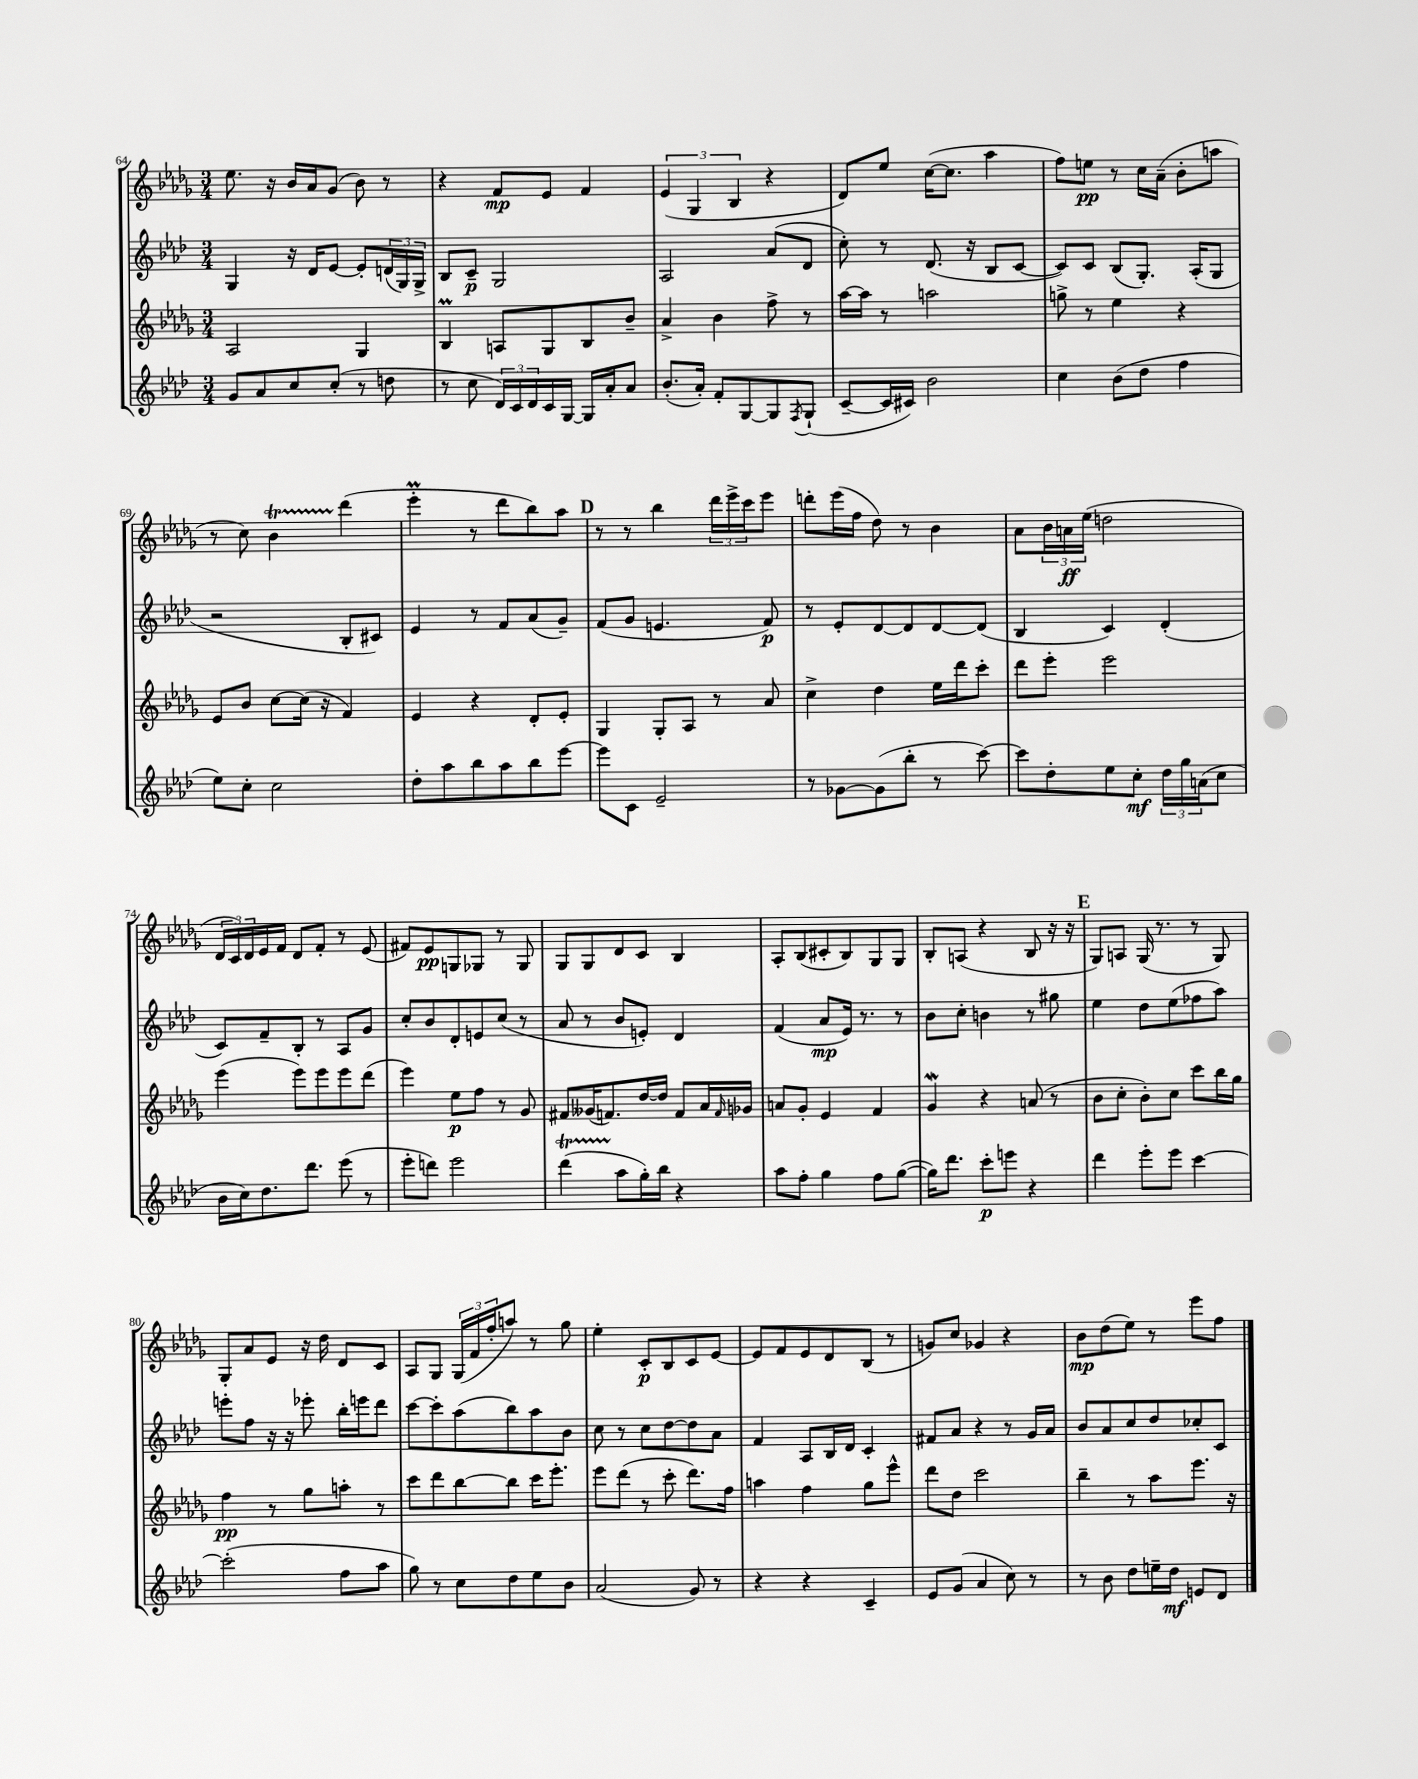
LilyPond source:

<<
\new StaffGroup <<
\new Staff = "s0" {
    \clef treble \key des \major \numericTimeSignature \time 3/4
    ees''8. r16 bes'16 aes'16 ges'8( bes'8) r8 |
    r4 f'8\mp ees'8 f'4 |
    \tuplet 3/2 { ees'4( ges4 bes4 } r4 |
    des'8) ees''8 c''16~( c''8. aes''4 |
    f''8) e''8\pp r8 c''16 aes'16--( bes'8-. a''8 |
    r8 c''8) bes'4\startTrillSpan des'''4\stopTrillSpan( |
    ees'''4-.\prall r8 des'''8 bes''8) aes''8 |
    \mark \markup { \bold "D" } r8 r8 bes''4 \tuplet 3/2 { des'''16 ees'''16-> c'''16 } ees'''8 |
    d'''8-. ees'''16( f''16 des''8) r8 bes'4 |
    aes'8 \tuplet 3/2 { bes'16 a'16\ff ees''16( } d''2 |
    \tuplet 3/2 { des'16 c'16) des'16 } ees'16 f'16 des'8 f'8-. r8 ees'8( |
    fis'8) ees'8\pp g8 ges8 r8 ges8 |
    ges8 ges8 des'8 c'8 bes4 |
    aes8-. bes8( cis'8-. bes8) ges8 ges8 |
    bes8-. a8( r4 bes8 r16 r16 |
    \mark \markup { \bold "E" } ges8) a8 ges16( r8. r8 ges8) |
    ges8-. aes'8 ees'8 r16 des''16 des'8 c'8 |
    aes8 ges8 \tuplet 3/2 { ges16( f'16 f''16-. } a''8) r8 ges''8 |
    ees''4-. c'8-.\p bes8 c'8 ees'8~ |
    ees'8 f'8 ees'8 des'8 bes8( r8 |
    g'8) c''8 ges'4 r4 |
    bes'8\mp des''8( ees''8) r8 ees'''8 f''8 \bar "|." |
}
\new Staff = "s1" {
    \clef treble \key aes \major \numericTimeSignature \time 3/4
    g4 r16 des'16 ees'8~ ees'8-. \tuplet 3/2 { d'16( g16) g16-> } |
    bes8 c'8--\p g2 |
    aes2 aes'8( des'8 |
    c''8-.) r8 des'8.( r16 bes8 c'8~ |
    c'8) c'8 bes8( g8.-.) aes16-.( g8 |
    r2 bes8-. cis'8) |
    ees'4 r8 f'8 aes'8( g'8--) |
    \mark \markup { \bold "D" } f'8( g'8 e'4. f'8\p) |
    r8 ees'8-. des'8~ des'8 des'8~ des'8( |
    bes4 c'4) des'4-.( |
    c'8) f'8-- bes8-. r8 aes8 g'8 |
    c''8-. bes'8 des'8-. e'8 c''8( r8 |
    aes'8 r8 bes'8 e'8-.) des'4 |
    f'4( aes'8\mp ees'16) r8. r8 |
    bes'8 c''8-. b'4 r8 gis''8 |
    \mark \markup { \bold "E" } ees''4 des''8 ees''8( fes''8 aes''8) |
    e'''8-. f''8 r16 r16 ees'''8-. bes''16-. e'''16 des'''8 |
    c'''8~ c'''8-. aes''8( bes''8) aes''8 bes'8 |
    c''8 r8 c''8 des''8~ des''8 aes'8 |
    f'4 aes8 bes16 des'16 c'4-. |
    fis'8 aes'8 r4 r8 g'16 aes'16 |
    bes'8 aes'8 c''8 des''8 ces''8-. c'8 \bar "|." |
}
\new Staff = "s2" {
    \clef treble \key des \major \numericTimeSignature \time 3/4
    aes2 ges4 |
    bes4\prall a8 ges8 bes8 bes'8-- |
    aes'4-> bes'4 f''8-> r8 |
    aes''16~ aes''16 r8 a''2 |
    g''8-> r8 ees''4 r4 |
    ees'8 bes'8 c''8~ c''16( r16 f'4) |
    ees'4 r4 des'8-. ees'8-. |
    \mark \markup { \bold "D" } ges4 ges8-. aes8 r8 aes'8 |
    c''4-> des''4 ees''16 des'''16 c'''8-. |
    des'''8 ees'''8-. ees'''2 |
    ees'''4( ees'''8) ees'''8 ees'''8 des'''8( |
    ees'''4) ees''8\p f''8 r8 ges'8 |
    fis'8 geses'16( f'8.) des''16~ des''16 f'8 aes'16 \grace { f'16 } ges'16 |
    a'8 ges'8-. ees'4 f'4 |
    ges'4\mordent r4 a'8( r8 |
    \mark \markup { \bold "E" } bes'8 c''8-. bes'8-.) c''8 c'''8 bes''16 ges''16 |
    f''4\pp r8 ges''8 a''8-. r8 |
    c'''8 des'''8 bes''8~ bes''8 c'''16 ees'''8.-. |
    ees'''8 des'''8( r8 c'''8-. des'''8.) f''16 |
    a''4 f''4 ges''8 ees'''8-^ |
    des'''8 des''8 c'''2 |
    bes''4-- r8 aes''8 ees'''8. r16 \bar "|." |
}
\new Staff = "s3" {
    \clef treble \key aes \major \numericTimeSignature \time 3/4
    g'8 aes'8 c''8 c''8-.( r8 d''8 |
    r8 c''8 \tuplet 3/2 { des'16) c'16 des'16 } c'16 g16~ g16 aes'16-. aes'8 |
    bes'8.-.( aes'16-.) f'8-. g8~ g8 \acciaccatura { f8 } g8-!( |
    c'8~-- c'16 cis'16) bes'2 |
    c''4 bes'8( des''8 f''4 |
    ees''8) c''8-. c''2 |
    des''8-. aes''8 bes''8 aes''8 bes''8 ees'''8~ |
    \mark \markup { \bold "D" } ees'''8 c'8 ees'2-- |
    r8 ges'8~ ges'8( bes''8-. r8 c'''8~) |
    c'''8 des''8-. ees''8 c''8-.\mf \tuplet 3/2 { des''16 g''16 a'16( } c''8 |
    bes'16 c''16) des''8. des'''8. ees'''8( r8 |
    ees'''8-. d'''8) ees'''2 |
    des'''4\startTrillSpan( aes''8\stopTrillSpan g''16-.) bes''16 r4 |
    aes''8 f''8-. g''4 f''8 g''8~( |
    g''16) des'''8. c'''8-.\p e'''8 r4 |
    \mark \markup { \bold "E" } des'''4 ees'''8-. ees'''8 c'''4~ |
    c'''2-.( f''8 aes''8 |
    g''8) r8 c''8 des''8 ees''8 bes'8 |
    aes'2( g'8) r8 |
    r4 r4 c'4-- |
    ees'8 g'8( aes'4 c''8) r8 |
    r8 bes'8 des''8 e''16-- des''16\mf e'8 des'8 \bar "|." |
}
>>
>>
\layout { \context { \Score currentBarNumber = #64 } }
